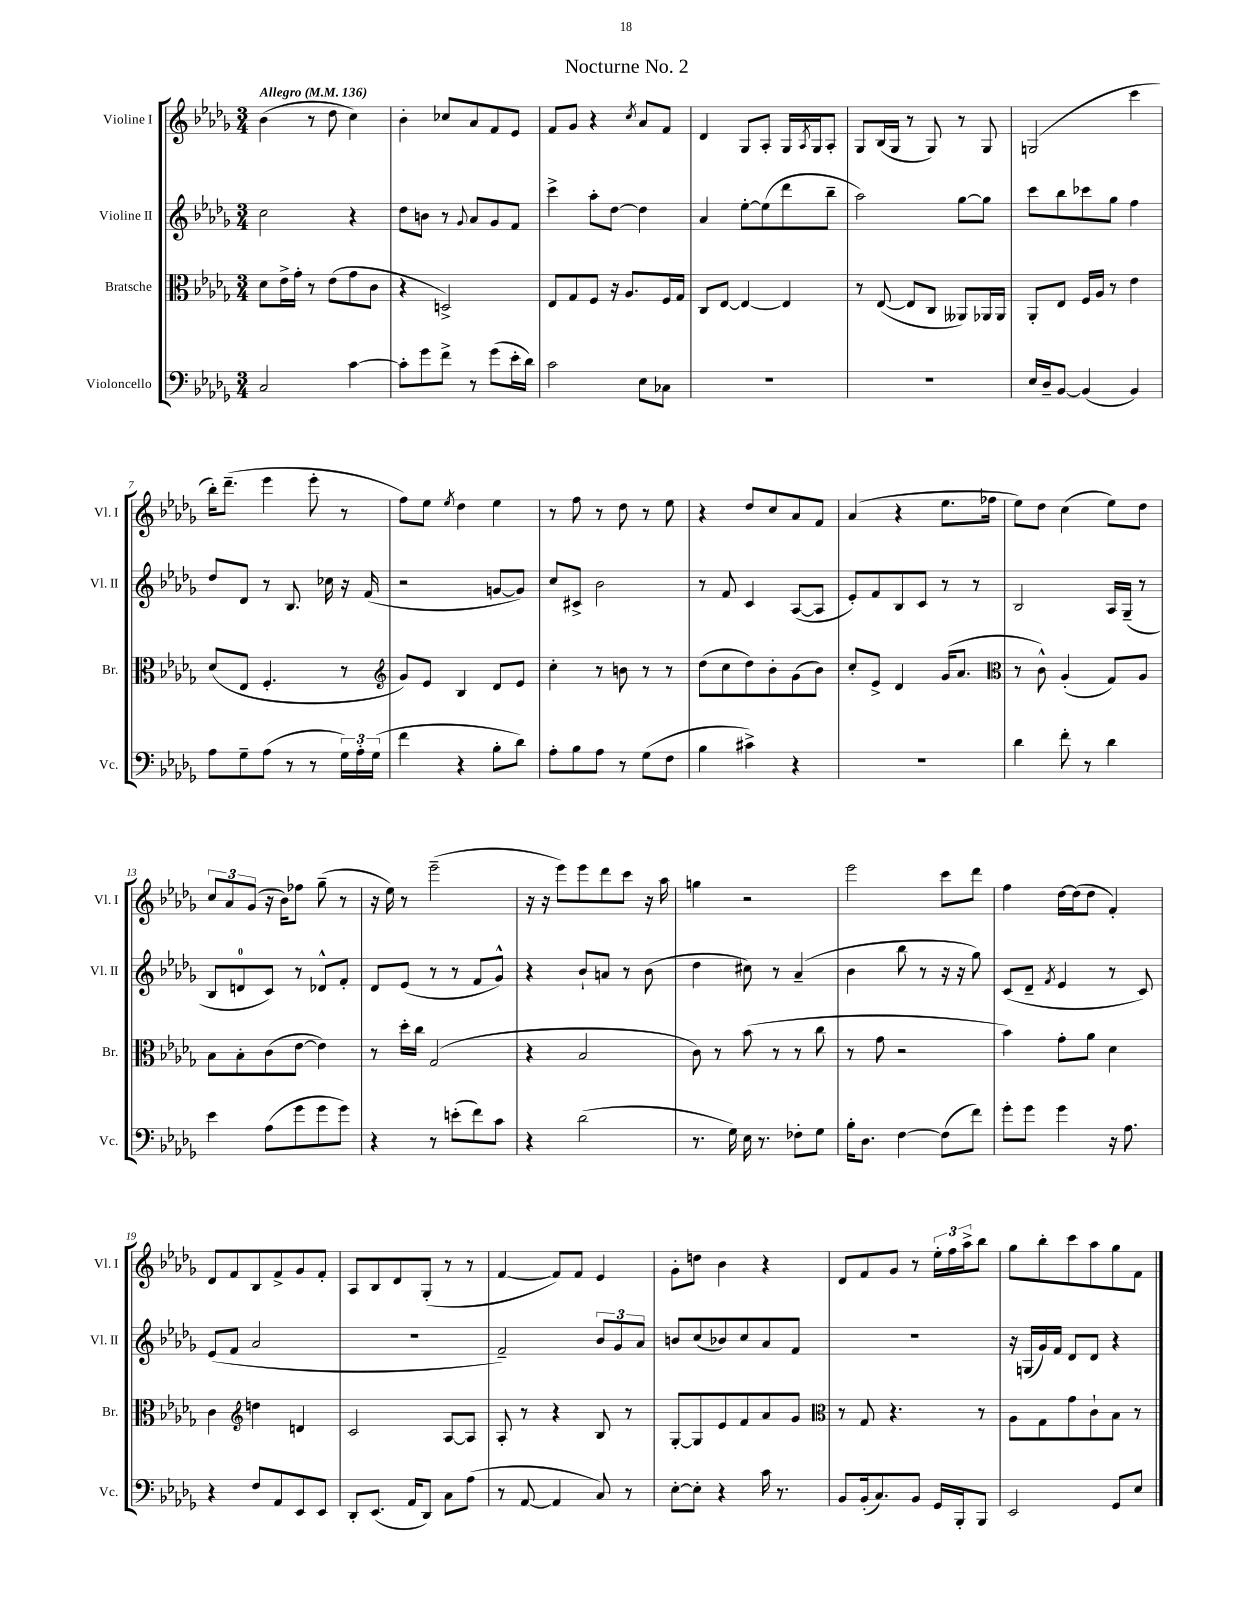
\header { title = "Nocturne No. 2" }
<<
\new StaffGroup <<
\new Staff = "s0" \with { instrumentName = "Violine I" shortInstrumentName = "Vl. I" } {
    \clef treble \key des \major \numericTimeSignature \time 3/4 \tempo "Allegro" 4 = 136
    bes'4( r8 des''8 c''4) |
    bes'4-. ces''8 aes'8 f'8 ees'8 |
    f'8 ges'8 r4 \acciaccatura { c''8 } aes'8 f'8 |
    des'4 ges8 aes8-. ges16 \acciaccatura { aes8 } ges16 aes8-. |
    ges8 bes16( ges16 r8 ges8) r8 ges8 |
    g2( c'''4 |
    bes''16-.) des'''8.--( ees'''4 ees'''8-. r8 |
    f''8) ees''8 \acciaccatura { ees''8 } des''4 ees''4 |
    r8 f''8 r8 des''8 r8 ees''8 |
    r4 des''8 c''8 aes'8 f'8 |
    aes'4( r4 ees''8. fes''16 |
    ees''8) des''8 c''4( ees''8) des''8 |
    \tuplet 3/2 { c''8 aes'8 ges'8( } r16 bes'16) fes''8 ges''8--( r8 |
    r16 ees''16) r8 ees'''2--( |
    r16 r16 ees'''8) ees'''8 des'''8 c'''8 r16 aes''16 |
    g''4 r2 |
    ees'''2 c'''8 des'''8 |
    f''4 des''16~ des''16( des''8 f'4-.) |
    des'8 f'8 bes8 f'8-> ges'8 f'8-. |
    aes8 bes8 des'8 ges8-.( r8 r8 |
    f'4~ f'8) f'8 ees'4 |
    ges'8-. d''8 bes'4 r4 |
    des'8 f'8 ges'8 r8 \tuplet 3/2 { ees''16-. f''16 aes''16-> } bes''8 |
    ges''8 bes''8-. c'''8 aes''8 ges''8 f'8 \bar "|." |
}
\new Staff = "s1" \with { instrumentName = "Violine II" shortInstrumentName = "Vl. II" } {
    \clef treble \key des \major \numericTimeSignature \time 3/4
    c''2 r4 |
    des''8 b'8 r8 \appoggiatura { ges'8 } aes'8 ges'8 f'8 |
    c'''4-> aes''8-. des''8~ des''4 |
    aes'4 ees''8~-. ees''8( des'''8 bes''8-- |
    aes''2) ges''8~ ges''8 |
    c'''8 bes''8 ces'''8 ges''8 f''4 |
    des''8 des'8 r8 bes8. ces''16 r16 f'16( |
    r2 g'8~ g'8) |
    c''8 cis'8-> bes'2 |
    r8 f'8 c'4 aes8~( aes8 |
    ees'8-.) f'8 bes8 c'8 r8 r8 |
    bes2 aes16 ges16--( r8 |
    bes8 d'8-0 c'8) r8 des'8-^ f'8-. |
    des'8 ees'8( r8 r8 f'8 ges'8-^) |
    r4 bes'8-! a'8 r8 bes'8( |
    des''4 cis''8) r8 aes'4--( |
    bes'4 bes''8 r8 r16 r16 ges''8) |
    c'8( des'8-- \acciaccatura { f'8 } ees'4 r8 c'8) |
    ees'8( f'8 aes'2 |
    R2. |
    f'2--) \tuplet 3/2 { bes'8 ges'8 aes'8 } |
    b'8 c''8( bes'8) c''8 aes'8 f'8 |
    R2. |
    r16 g16( ges'16) f'16 des'8 des'8 r4 \bar "|." |
}
\new Staff = "s2" \with { instrumentName = "Bratsche" shortInstrumentName = "Br." } {
    \clef alto \key des \major \numericTimeSignature \time 3/4
    des'8 ees'16-> ges'16-. r8 ees'8( ges'8 c'8 |
    r4 d2->) |
    ees8 ges8 f8 r16 aes8. f16 ges16 |
    c8 ees8~ ees4~ ees4 |
    r8 ees8~( ees8 c8 aeses,8) aes,16 aes,16 |
    aes,8-. ees8 f16 aes16 r8 ees'4 |
    des'8( ees8 f4.-. r8 |
    \clef treble ges'8) ees'8 bes4 des'8 ees'8 |
    c''4-. r8 b'8 r8 r8 |
    des''8( c''8 des''8) bes'8-. ges'8( bes'8) |
    c''8-. ees'8-> des'4 ges'16( aes'8. |
    \clef alto r8 c'8-^) aes4-.( ges8) aes8 |
    bes8 bes8-. c'8( ees'8~ ees'4) |
    r8 des''16-. c''16 ges2( |
    r4 bes2 |
    c'8) r8 bes'8( r8 r8 c''8 |
    r8 ges'8 r2 |
    bes'4) ges'8-. aes'8 des'4 |
    c'4 \clef treble d''4 d'4 |
    c'2 aes8~ aes8 |
    aes8-. r8 r4 bes8 r8 |
    ges8~-. ges8 ees'8 f'8 aes'8 ges'8 |
    \clef alto r8 ges8 r4. r8 |
    aes8 ges8 ges'8 c'8-! bes8 r8 \bar "|." |
}
\new Staff = "s3" \with { instrumentName = "Violoncello" shortInstrumentName = "Vc." } {
    \clef bass \key des \major \numericTimeSignature \time 3/4
    c2 c'4~ |
    c'8-. ges'8 f'8-> r8 ges'8( ees'16-. des'16) |
    c'2 ees8 ces8 |
    R2. |
    R2. |
    ees16 des16-- bes,8~ bes,4( bes,4) |
    aes8 ges8-- aes8( r8 r8 \tuplet 3/2 { ges16) aes16-. ges16( } |
    f'4 r4 bes8-. des'8) |
    aes8-. bes8 aes8 r8 ges8( f8 |
    bes4 cis'4->) r4 |
    R2. |
    des'4 f'8-. r8 des'4 |
    ees'4 aes8( ges'8 ges'8 ges'8) |
    r4 r8 e'8-.( f'8) c'8 |
    r4 des'2( |
    r8. ges16) ees16 r8. fes8-. ges8 |
    bes16-. des8. f4~ f8( f'8) |
    ges'8-. ges'8 ges'4 r16 aes8. |
    r4 f8 aes,8 ees,8 ees,8 |
    des,8-. ees,8.( aes,16 des,8) c8 aes8( |
    r8 aes,8~ aes,4 c8) r8 |
    ees8~-. ees8-. r4 c'16 r8. |
    bes,8 bes,16-.( c8.) bes,8 ges,16 bes,,16-. bes,,8 |
    ees,2 ges,8 ees8 \bar "|." |
}
>>
>>
